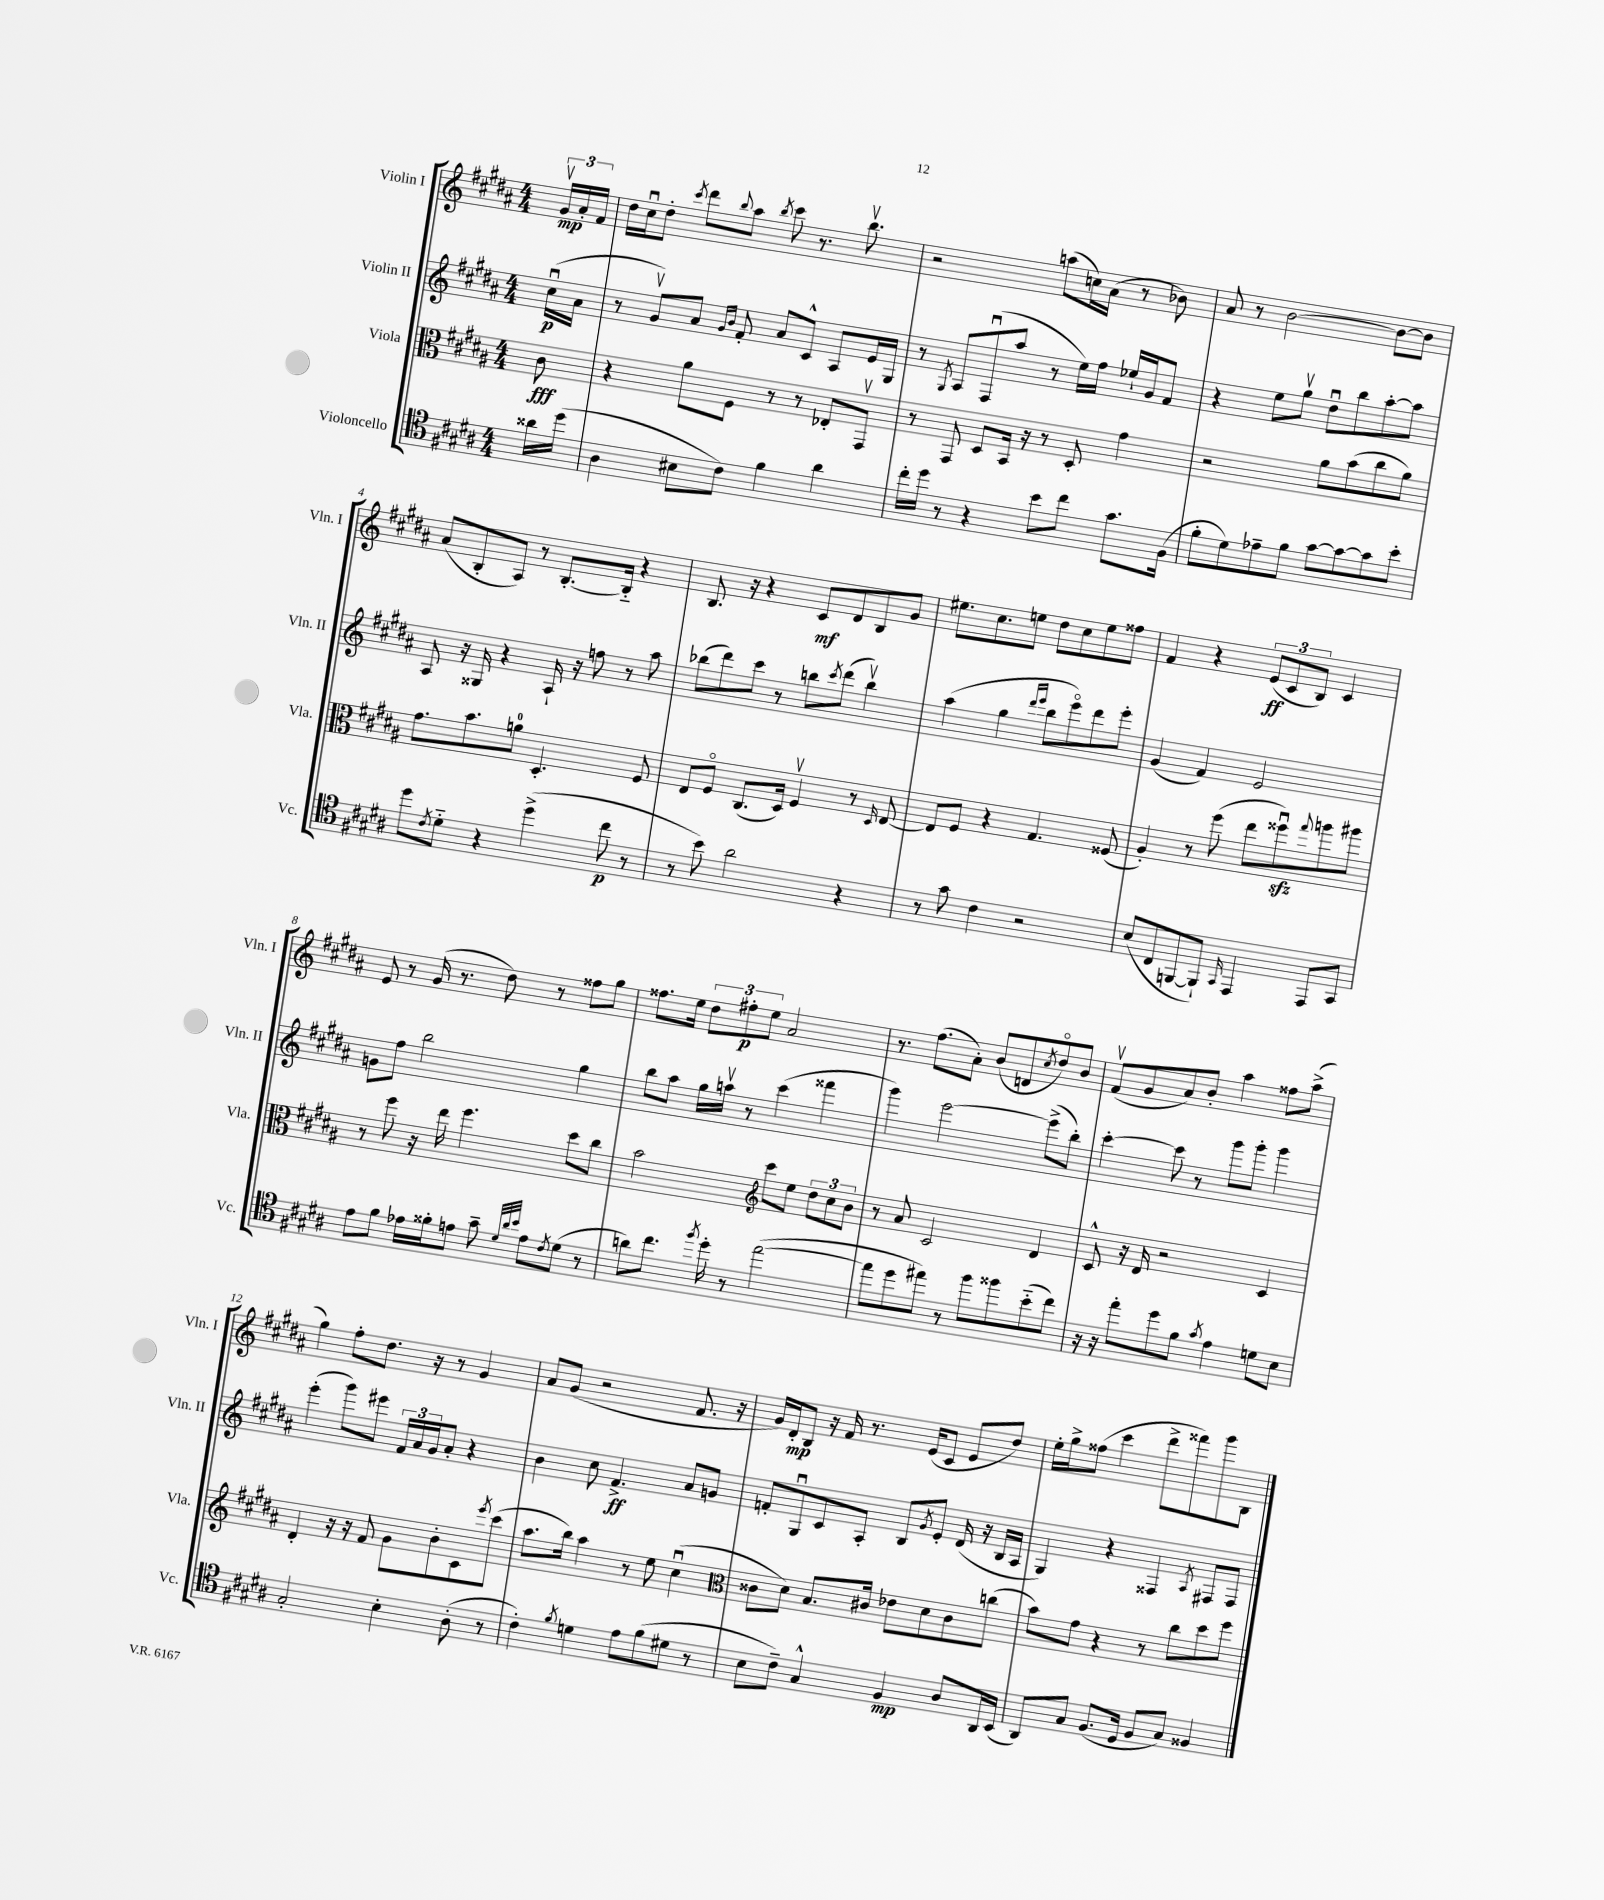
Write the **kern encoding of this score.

**kern	**dynam	**kern	**dynam	**kern	**dynam	**kern	**dynam
*part4	*part4	*part3	*part3	*part2	*part2	*part1	*part1
*staff4	*staff4	*staff3	*staff3	*staff2	*staff2	*staff1	*staff1
*I"Violoncello	*	*I"Viola	*	*I"Violin II	*	*I"Violin I	*
*I'Vc.	*	*I'Vla.	*	*I'Vln. II	*	*I'Vln. I	*
*clefC4	*	*clefC3	*	*clefG2	*	*clefG2	*
*k[f#c#g#d#a#]	*	*k[f#c#g#d#a#]	*	*k[f#c#g#d#a#]	*	*k[f#c#g#d#a#]	*
*M4/4	*	*M4/4	*	*M4/4	*	*M4/4	*
=	=	=	=	=	=	=	=
16a##X\LL	.	8c#\	fff	(16cc#u\LL	p	24g#v/LL	mp
.	.	.	.	.	.	24a#'/	.
(16dd#\JJ	.	.	.	16a#\JJ	.	.	.
.	.	.	.	.	.	24f#/JJ	.
=1	=1	=1	=1	=1	=1	=1	=1
4A#\	.	4r	.	8r	.	16dd#\LL	.
.	.	.	.	.	.	16cc#u\J	.
.	.	.	.	8g#v/L)	.	8dd#'\J	.
.	.	.	.	.	.	8qccc#/	.
8B#X\L	.	8a#\L	.	8a#/J	.	8ddd#\L	.
.	.	.	.	16qqg#/LL	.	.	.
.	.	.	.	16qqb/JJ	.	8qqbb/	.
8c#\J)	.	8F#\J	.	8f#'/	.	8aa#\J	.
.	.	.	.	.	.	8qbb/	.
4f#\	.	8r	.	8a#/L	.	8ccc#\	.
.	.	8r	.	8c#^^/J	.	8.r	.
4a#\	.	8E-X'/L	.	8A#/L	.	.	.
.	.	.	.	.	.	8.bbv\	.
.	.	8GG#v/J	.	16e/L	.	.	.
.	.	.	.	16G#/JJ	.	.	.
=2	=2	=2	=2	=2	=2	=2	=2
16cc#'\LL	.	8r	.	8r	.	2r	.
16dd#\JJ	.	.	.	.	.	.	.
.	.	.	.	8qG#/	.	.	.
8r	.	8GG#/	.	8A#/L	.	.	.
4r	.	8D#/L	.	(8F#u/	.	.	.
.	.	16BB/Jk	.	8aa#/J	.	.	.
.	.	16r	.	.	.	.	.
8b\L	.	8r	.	8r	.	(8aan\L	.
8cc#\J	.	8D#'/	.	16ee\LL)	.	16ccn\L)	.
.	.	.	.	16ff#\JJ	.	(16a#\JJ	.
8.g#\L	.	4g#\	.	16ee-X`/LL	.	8r	.
.	.	.	.	16g#/J	.	.	.
.	.	.	.	8f#/J	.	8b-X\)	.
(16F#\Jk	.	.	.	.	.	.	.
=3	=3	=3	=3	=3	=3	=3	=3
8f#'\L	.	2r	.	4r	.	8a#/	.
8d#\)	.	.	.	.	.	8r	.
8e-X~\	.	.	.	8ee\L	.	[2b\	.
8f#\J	.	.	.	8gg#v\J	.	.	.
[8g#\L	.	8a#\L	.	8dd#u\L	.	.	.
8g#\_	.	(8b\	.	8bb\	.	.	.
8g#\]	.	8cc#\	.	[8aa#'\	.	8b\L_	.
8b'\J	.	8a#\J)	.	8aa#\J]	.	8b\J]	.
!!LO:LB:g=z
=4	=4	=4	=4	=4	=4	=4	=4
8dd#\L	.	8.g#\L	.	8A#/	.	(8a#/L	.
8qc#/	.	.	.	.	.	.	.
8d#\J	.	.	.	16r	.	8B'/	.
.	.	8.b\	.	16G##X/	.	.	.
4r	.	.	.	4r	.	8A#/J)	.
.	.	8an\J	.	.	.	8r	.
(4dd#^\	.	4.D#'/	.	16A#`/	.	[8.B'/L	.
.	.	.	.	16r	.	.	.
.	.	.	.	8ffn\	.	.	.
.	.	.	.	.	.	16B/Jk]	.
8cc#\	p	.	.	8r	.	4r	.
8r	.	8F#/	.	8aa#\	.	.	.
=5	=5	=5	=5	=5	=5	=5	=5
8r	.	8E/L	.	(8bb-X\L	.	8.B/	.
8b\)	.	8F#/J	.	8ddd#\)	.	.	.
.	.	.	.	.	.	16r	.
2a#\	.	(8.C#/L	.	8ccc#\J	.	4r	.
.	.	.	.	8r	.	.	.
.	.	16D#/Jk)	.	.	.	.	.
.	.	4F#v/	.	8bbn\L	.	8c#/L	mf
.	.	.	.	8qccc#/	.	.	.
.	.	.	.	(8ddd#\J	.	8d#/	.
4r	.	8r	.	4bbv\)	.	8B/	.
.	.	16qqD#/	.	.	.	.	.
.	.	[8E/	.	.	.	8g#/J	.
=6	=6	=6	=6	=6	=6	=6	=6
8r	.	8E/L]	.	(4aa#\	.	8.ee#X\L	.
8g#\	.	8F#/J	.	.	.	.	.
.	.	.	.	.	.	8.cc#\	.
4c#\	.	4r	.	4gg#\	.	.	.
.	.	.	.	.	.	8een\J	.
.	.	.	.	16qqddd#/LL	.	.	.
.	.	.	.	16qqeee/JJ	.	.	.
2r	.	4.G#/	.	8bb\L	.	8dd#\L	.
.	.	.	.	8eee\)	.	8cc#\	.
.	.	.	.	8ddd#\	.	8ee\	.
.	.	(8F##X/	.	8eee'\J	.	8ff##X\J	.
=7	=7	=7	=7	=7	=7	=7	=7
(8B/L	.	4A#'/)	.	(4g#/	.	4f#/	.
8C#/	.	.	.	.	.	.	.
[8FFn/	.	8r	.	4f#/)	.	4r	.
8FF`/J])	.	(8ff#\	.	.	.	.	.
16qqGG#/	.	.	.	.	.	.	.
4EE/	.	8ee\L	.	2e/	.	(12e/L	ff
.	.	.	.	.	.	12c#/	.
.	.	8ff##Xzzu\)	.	.	.	.	.
.	.	.	.	.	.	12B/J)	.
.	.	8qqgg#/	.	.	.	.	.
8EE/L	.	8aan\	.	.	.	4c#/	.
8GG#/J	.	8aa#X\J	.	.	.	.	.
!!LO:LB:g=z
=8	=8	=8	=8	=8	=8	=8	=8
8e\L	.	8r	.	8gn\L	.	8e/	.
8f#\J	.	8ff#\	.	8ff#\J	.	8r	.
16e-X\LL	.	16r	.	2bb\	.	(16g#/	.
16f##X'\J	.	16ee\	.	.	.	8.r	.
8en\J	.	4.ff#\	.	.	.	.	.
8g#~\	.	.	.	.	.	8dd#\)	.
32qqd#/LLL	.	.	.	.	.	.	.
32qqa#/	.	.	.	.	.	.	.
32qqb/JJJ	.	.	.	.	.	.	.
8e\L	.	.	.	.	.	8r	.
8qc#/	.	.	.	.	.	.	.
(8d#\J	.	8dd#\L	.	4gg#\	.	8ff##X\L	.
8r	.	8cc#\J	.	.	.	8gg#\J	.
=9	=9	=9	=9	=9	=9	=9	=9
8an\L)	.	2b\	.	8bb\L	.	8.ff##X\L	.
8.cc#\J	.	.	.	8aa#\J	.	.	.
.	.	.	.	.	.	16ee\Jk	.
.	.	.	.	16gg#\LL	.	12dd#\L	.
8qff#/	.	.	.	.	.	.	.
16dd#'\	.	.	.	16aanv\JJ	.	.	.
.	.	.	.	.	.	12ff#X'\	p
8r	.	.	.	8r	.	.	.
.	.	.	.	.	.	12ee\J	.
*	*	*clefG2	*	*	*	*	*
([2ee\	.	8ccc#\L	.	(4ccc#\	.	2a#/	.
.	.	8ee\J	.	.	.	.	.
.	.	12dd#\L	.	4fff##X\	.	.	.
.	.	12cc#\	.	.	.	.	.
.	.	12b\J	.	.	.	.	.
=10	=10	=10	=10	=10	=10	=10	=10
8ee\L]	.	8r	.	4ggg#\)	.	8.r	.
8dd#\	.	8a#/	.	.	.	.	.
.	.	.	.	.	.	(8.ff#\L	.
8ee#X\J)	.	2c#/	.	[2eee\	.	.	.
8r	.	.	.	.	.	8a#'\J)	.
8ff#\L	.	.	.	.	.	(8b/L	.
8ff##X\	.	.	.	.	.	8dn/	.
.	.	.	.	.	.	8qcc#/	.
(8b\	.	4d#/	.	(8eee^\L]	.	8dd#/)	.
8cc#\J)	.	.	.	8bb'\J)	.	8b/J	.
=11	=11	=11	=11	=11	=11	=11	=11
16r	.	8c#^^/	.	[4ccc#'\	.	(8f#v/L	.
16r	.	.	.	.	.	.	.
8ee'\L	.	16r	.	.	.	8g#/	.
.	.	16d#/	.	.	.	.	.
8dd#\	.	2r	.	8ccc#\]	.	8a#/)	.
8f#\J	.	.	.	8r	.	8b'/J	.
8qg#/	.	.	.	.	.	.	.
4e\	.	.	.	8ggg#\L	.	4aa#\	.
.	.	.	.	8ggg#'\J	.	.	.
8dn\L	.	4c#/	.	4ggg#\	.	8ff##X\L	.
8B\J	.	.	.	.	.	(8aa#^\J	.
!!LO:LB:g=z
=12	=12	=12	=12	=12	=12	=12	=12
2G#'/	.	4d#'/	.	(4eee'\	.	4gg#\)	.
.	.	16r	.	8ggg#\L)	.	8ff#'\L	.
.	.	16r	.	.	.	.	.
.	.	8f#/	.	8eee#X\J	.	8.dd#\J	.
4B'\	.	8g#\L	.	24f#/LL	.	.	.
.	.	.	.	24a#/	.	.	.
.	.	.	.	.	.	16r	.
.	.	.	.	24g#/J	.	.	.
.	.	8b'\	.	8a#'/J	.	8r	.
(8A#'\	.	8c#\	.	4r	.	4g#/	.
.	.	8qeee/	.	.	.	.	.
8r	.	(8ccc#\J	.	.	.	.	.
=13	=13	=13	=13	=13	=13	=13	=13
4c#'\)	.	8.aa#\L	.	4b\	.	8a#/L	.
.	.	.	.	.	.	(8g#/J	.
.	.	16bb\Jk)	.	.	.	.	.
8qf#/	.	.	.	.	.	.	.
4dn\	.	4aa#\	.	8cc#\	.	2r	.
.	.	.	.	4.f#^/	ff	.	.
8e\L	.	8r	.	.	.	.	.
(8f#\	.	8ee\	.	.	.	.	.
8d#X\J	.	(4cc#u\	.	8a#/L	.	8.f#/	.
8r	.	.	.	8gn/J	.	.	.
.	.	.	.	.	.	16r	.
=14	=14	=14	=14	=14	=14	=14	=14
*	*	*clefC3	*	*	*	*	*
8B\L	.	8c##X\L	.	8fn'/L	.	16g#/LL)	.
.	.	.	.	.	.	16d#'/J	mp
8c#~\J)	.	8d#\J)	.	8G#u/	.	8B/J	.
4G#^^/	.	8.B/L	.	8c#/	.	16r	.
.	.	.	.	.	.	16f#/	.
.	.	.	.	8A#'/J	.	8.r	.
.	.	16c#X/Jk	.	.	.	.	.
4F#/	mp	8e-X\L	.	8B/L	.	.	.
.	.	.	.	.	.	(16e/KL	.
.	.	.	.	8qg#/	.	.	.
.	.	8d#\	.	8e'/J	.	8c#/J	.
8A#/L	.	8c#\	.	(16d#/	.	8e/L	.
.	.	.	.	16r	.	.	.
16AA#/L	.	(8ccn\J	.	16B/LL	.	8dd#/J)	.
(16BB/JJ	.	.	.	16A#/JJ	.	.	.
=15	=15	=15	=15	=15	=15	=15	=15
8AA#/L)	.	8b\L)	.	4G#/)	.	16ee'\LL	.
.	.	.	.	.	.	16gg#^\J	.
8G#/J	.	8g#\J	.	.	.	(8ff##X\J	.
(8.F#/L	.	4r	.	4r	.	4ccc#\	.
16D#/Jk	.	.	.	.	.	.	.
8F#/L	.	8r	.	4F##X/	.	8ddd#^\L	.
8G#/J)	.	8cc#\L	.	.	.	8fff##X\)	.
.	.	.	.	8qA#/	.	.	.
4F##X/	.	8dd#\	.	8F#X/L	.	8ggg#\	.
.	.	8ff#\J	.	8F#/J	.	8B\J	.
==	==	==	==	==	==	==	==
*-	*-	*-	*-	*-	*-	*-	*-
